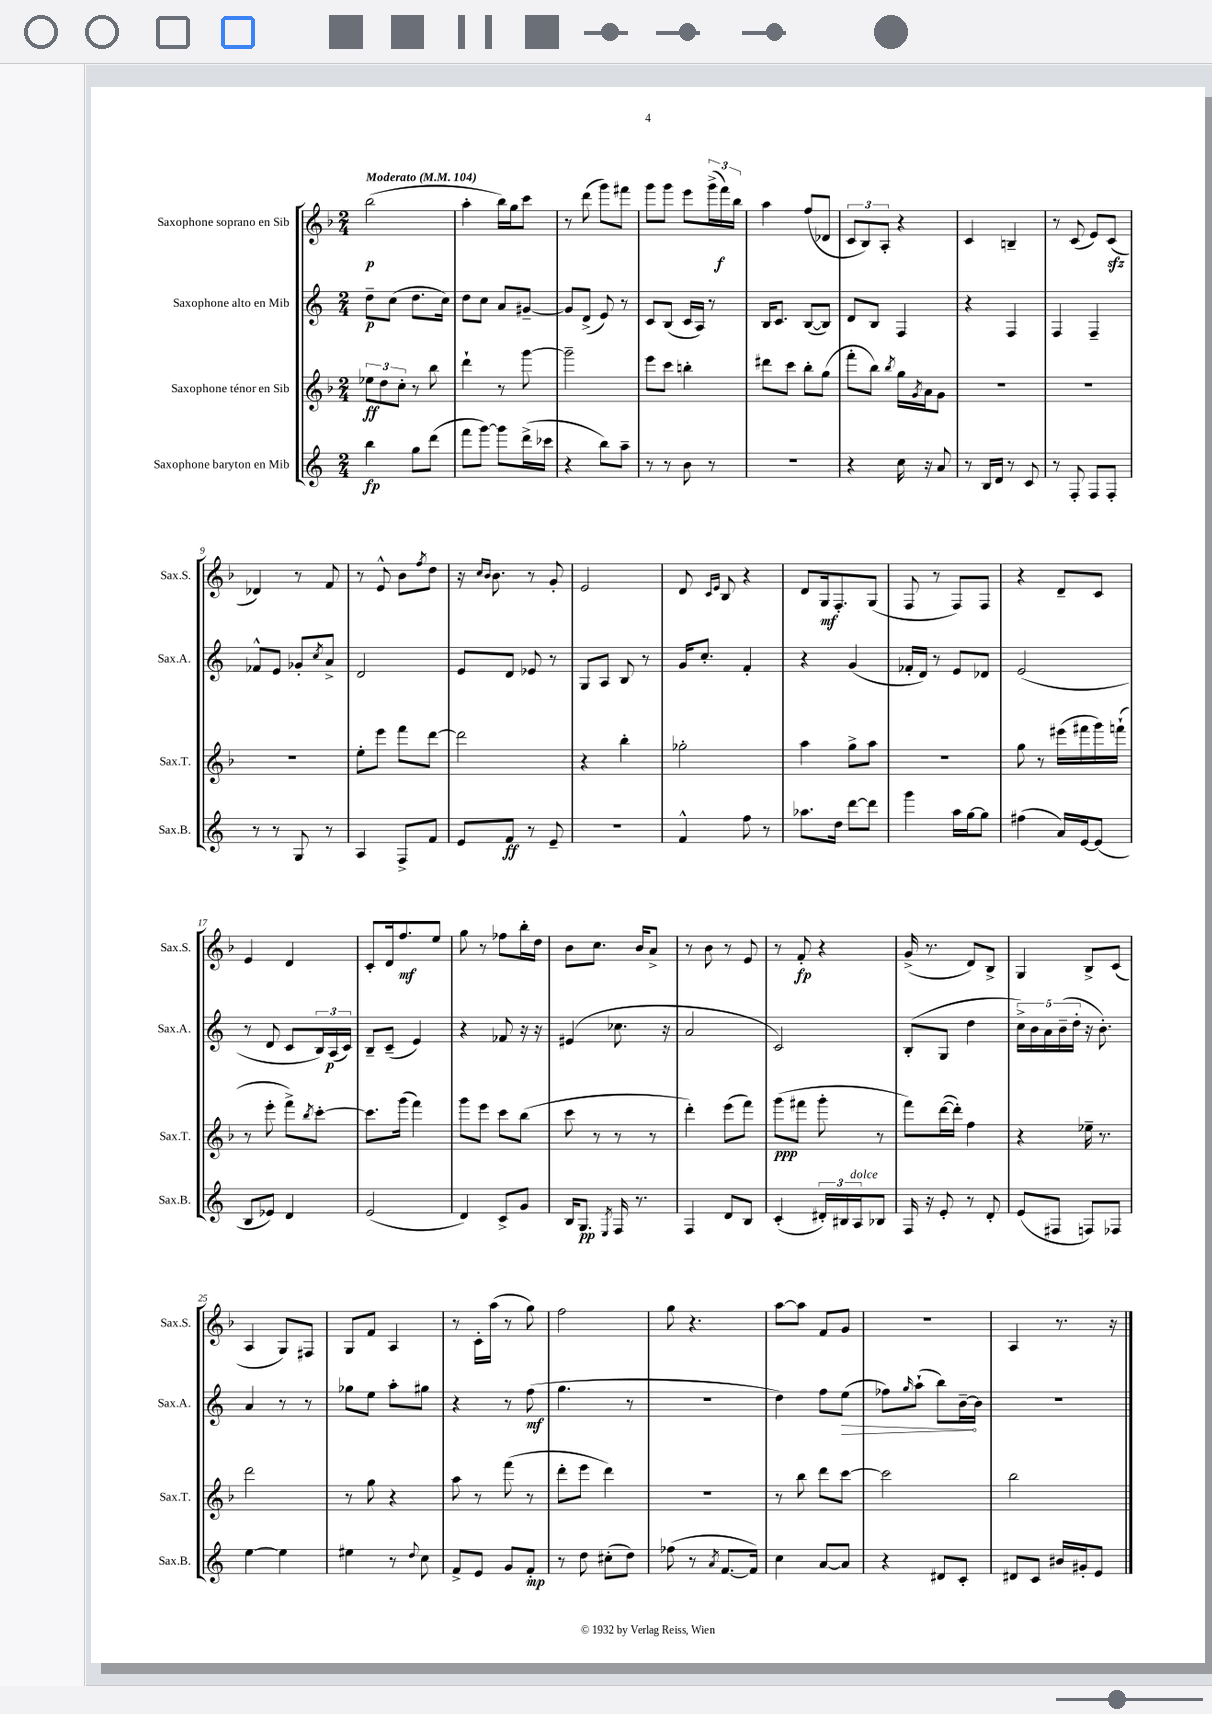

**kern	**kern	**kern	**kern
*staff4	*staff3	*staff2	*staff1
*clefG2	*clefG2	*clefG2	*clefG2
*k[]	*k[b-]	*k[]	*k[b-]
*M2/4	*M2/4	*M2/4	*M2/4
*MM104	*MM104	*MM104	*MM104
4bb	12ee-	8dd~	(2bb-
.	12dd	.	.
.	.	(8cc	.
.	12cc'	.	.
8gg	8r	8.dd	.
(8ddd	8bb-	.	.
.	.	16cc)	.
=	=	=	=
8fff	4ddd`	8dd	4aa'
[8ggg)	.	8cc	.
8ggg]	8r	8a	16bb-)
.	.	.	16gg
(16ddd^	[8ggg	[8g#~	8ccc
16ccc-	.	.	.
=	=	=	=
4r	2ggg~]	8g#]	8r
.	.	(8d^	(8ddd
8bb)	.	8e)	8ggg)
8aa~	.	8r	8fff#
=	=	=	=
8r	8eee	8c	8ggg
8r	8ccc	(8B	8ggg
8b	4bb'	16c	8eee
.	.	16A)	.
8r	.	8r	(24ggg^
.	.	.	24fff)
.	.	.	24bb-
=	=	=	=
2r	8ddd#	16B	4aa
.	.	8.c	.
.	8ccc	.	.
.	8bb-'	([8B	(8ff
.	(8gg	8B])	8d-
=	=	=	=
4r	8fff'	8d	12c
.	.	.	12B-)
.	8bb-)	8B	.
.	.	.	12A'
.	8qbb-	.	.
16cc	16gg	4F	4r
.	8qg	.	.
16r	16a	.	.
8a	8g	.	.
=	=	=	=
8r	2r	4r	4c
16B	.	.	.
16d	.	.	.
8r	.	4F	4B~
8c	.	.	.
=	=	=	=
8r	2r	4F	8r
8F'	.	.	(8c
8F	.	4F~	8e)
8F'	.	.	(8c
=	=	=	=
8r	2r	8f-^^	4d-)
8r	.	8e	.
8G	.	8g-'	8r
.	.	8qcc	.
8r	.	8a^	8f
=	=	=	=
4A	8ee'	2d	8r
.	8eee	.	8e^^
8F^	8fff	.	8b-
.	.	.	8qff
8f	[8ddd	.	8dd
=	=	=	=
8e	2ddd]	8e	16r
.	.	.	16qqcc
.	.	.	16qqb-
.	.	.	8.b-
8f	.	8d	.
8r	.	8e-	8r
8e~	.	8r	8g'
=	=	=	=
2r	4r	8G	2e
.	.	8A	.
.	4bb-'	8B	.
.	.	8r	.
=	=	=	=
4f^^	2gg-'	16g	8d
.	.	8.cc'	.
.	.	.	16qqc
.	.	.	16qqe
.	.	.	8B-
8ff	.	4f'	4r
8r	.	.	.
=	=	=	=
8.aa-	4aa	4r	8d
.	.	.	16G
16dd	.	.	8.F'
[8ddd	8gg^	(4g	.
8ddd]	8aa	.	(8G
=	=	=	=
4ggg	2r	16f-'	8F
.	.	16d)	.
.	.	8r	8r
16aa	.	8e	8F)
[16gg	.	.	.
8gg]	.	8d-	8F
=	=	=	=
(4ff#	8gg	(2e	4r
.	8r	.	.
16a)	(16eee#	.	8d~
[16e	16fff#	.	.
(8e]	16ggg)	.	8c
.	(16fff`	.	.
=	=	=	=
8B	8r	8r	4e
8e-)	8eee'	8d	.
4d	8fff^)	8c	4d
.	8qbb-	.	.
.	[8ccc'	24B)	.
.	.	(24A	.
.	.	24c)	.
=	=	=	=
(2e	8.ccc]	8B~	8c'
.	.	(8c~	16d
.	(16ggg	.	8.ff
.	4fff)	4e)	.
.	.	.	8ee
=	=	=	=
4d)	8ggg	4r	8gg
.	8eee	.	8r
8c^	8ccc	8f-	8ff-
8g	(8bb-	16r	16bb-'
.	.	16r	16dd
=	=	=	=
16B	8ccc	(4e#	8b-
8.G	.	.	.
.	8r	.	8.cc
8qE	.	.	.
16F	8r	8.cc-	.
8.r	.	.	16b-
.	8r	.	8a^
.	.	16r	.
=	=	=	=
4F	4ddd')	2a	8r
.	.	.	8b-
8d	(8eee	.	8r
8B	8fff)	.	8e
=	=	=	=
(4c'	(8ggg	2c)	8r
.	8fff#	.	8f'
24d#')	8ggg'	.	4r
24B#	.	.	.
24A	.	.	.
8B-	8r	.	.
=	=	=	=
16F	8fff)	(8B'	(16g^
16r	.	.	8.r
8e'	([16ddd	8G	.
.	16ddd'])	.	.
8r	4ff	4dd	8d)
8d'	.	.	8B-^
=	=	=	=
(8e	4r	20cc^)	4G
.	.	20b	.
.	.	20a	.
8F#	.	.	.
.	.	(20b~	.
.	.	20dd'	.
8F)	16ee-~	16r	8B-^
.	8.r	8.b')	.
8F-	.	.	(8c
=	=	=	=
[4ee	2ddd	4a	4A
4ee]	.	8r	8G)
.	.	8r	8F#
=	=	=	=
4ee#	8r	8gg-	8G
.	8gg	8ee	8f
8r	4r	8aa'	4A
8qqdd	.	.	.
8cc	.	8gg#	.
=	=	=	=
8f^	8aa	4r	8r
8e	8r	.	16c'
.	.	.	(16aa
8g	(8fff	8r	8r
8f'	8r	(8ff	8gg)
=	=	=	=
8r	8ddd'	4.gg	2ff
8dd	8eee	.	.
(8cc#'	4ddd)	.	.
8dd)	.	8r	.
=	=	=	=
(8ff-	2r	2r	8gg
8r	.	.	4.r
8qa	.	.	.
[8.f	.	.	.
16f])	.	.	.
=	=	=	=
4cc	8r	4dd)	[8aa
.	8bb-	.	8aa]
[8a	8ddd	8ff	8f
8a]	[8ccc	(8ee	8g
=	=	=	=
4r	2ccc]	8ff-)	2r
.	.	16qqgg	.
.	.	(8aa`	.
8d#	.	8bb)	.
8c'	.	[16b~	.
.	.	16b]	.
=	=	=	=
8d#	2bb-	2r	4A
8c	.	.	.
16b#	.	.	8.r
16g#'	.	.	.
8e	.	.	.
.	.	.	16r
==	==	==	==
*-	*-	*-	*-
